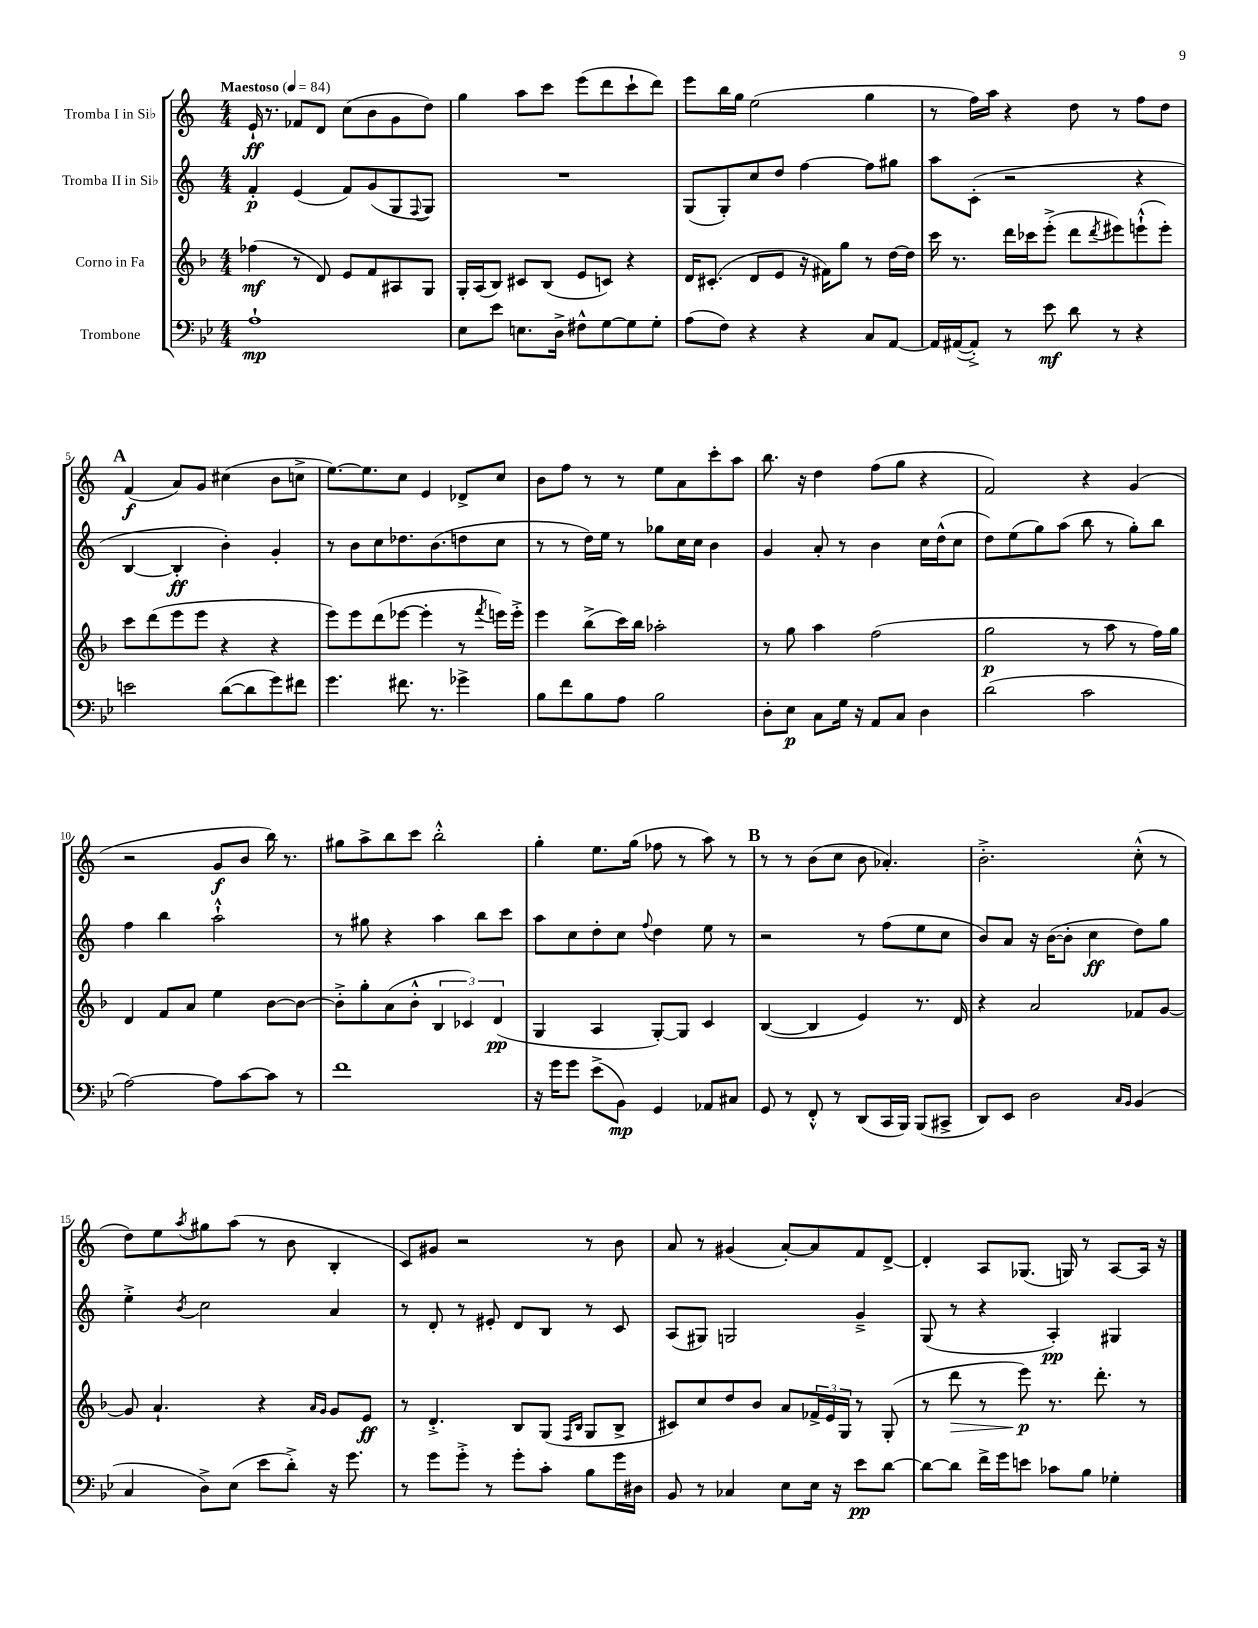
<<
\new StaffGroup <<
\new Staff = "s0" \with { instrumentName = "Tromba I in Sib" } {
    \clef treble \key c \major \numericTimeSignature \time 4/4 \tempo "Maestoso" 4 = 84
    e'16-!\ff r8. fes'8 d'8 c''8( b'8 g'8 d''8) |
    g''4 a''8 c'''8 e'''8( d'''8 c'''8-! d'''8) |
    e'''8 b''16 g''16 e''2( g''4 |
    r8 f''16) a''16 r4 d''8 r8 f''8 d''8 |
    \mark \markup { \bold "A" } f'4\f( a'8) g'8 cis''4( b'8 c''8-> |
    e''8.~) e''8. c''8 e'4 des'8-> c''8 |
    b'8 f''8 r8 r8 e''8 a'8 c'''8-. a''8 |
    b''8. r16 d''4 f''8( g''8 r4 |
    f'2) r4 g'4( |
    r2 g'8\f b'8 b''16) r8. |
    gis''8 a''8-> b''8 c'''8 b''2-.-^ |
    g''4-. e''8. g''16( fes''8 r8 a''8) r8 |
    \mark \markup { \bold "B" } r8 r8 b'8( c''8 b'8 aes'4.-.) |
    b'2.-.-> c''8-.-^( r8 |
    d''8) e''8 \acciaccatura { a''8 } gis''8 a''8( r8 b'8 b4-. |
    c'8) gis'8 r2 r8 b'8 |
    a'8 r8 gis'4( a'8~-.) a'8 f'8 d'8~-> |
    d'4-. a8 ges8.( g16) r8 a8~ a16 r16 \bar "|." |
}
\new Staff = "s1" \with { instrumentName = "Tromba II in Sib" } {
    \clef treble \key c \major \numericTimeSignature \time 4/4
    f'4-.\p e'4( f'8) g'8( g8 \appoggiatura { f8 } g8) |
    R1 |
    g8( g8-.) c''8 d''8 f''4~ f''8 gis''8 |
    a''8 c'8-.( r2 r4 |
    \mark \markup { \bold "A" } b4~ b4-.\ff b'4-.) g'4-. |
    r8 b'8 c''8 des''8. b'8.( d''8 c''8 |
    r8 r8 d''16) e''16 r8 ges''8 c''16 c''16 b'4 |
    g'4 a'8-. r8 b'4 c''16 d''16-^( c''8 |
    d''8) e''8( g''8) a''8( b''8 r8 g''8-.) b''8 |
    f''4 b''4 a''2-!-^ |
    r8 gis''8 r4 a''4 b''8 c'''8 |
    a''8 c''8 d''8-. c''8 \appoggiatura { f''8 } d''4 e''8 r8 |
    \mark \markup { \bold "B" } r2 r8 f''8( e''8 c''8 |
    b'8) a'8 r16 b'16~( b'8-. c''4\ff d''8) g''8 |
    e''4-.-> \acciaccatura { b'8 } c''2 a'4 |
    r8 d'8-. r8 eis'8-. d'8 b8 r8 c'8 |
    a8( gis8) g2 g'4---> |
    g8( r8 r4 a4-.\pp) gis4 \bar "|." |
}
\new Staff = "s2" \with { instrumentName = "Corno in Fa" } {
    \clef treble \key f \major \numericTimeSignature \time 4/4
    fes''4\mf( r8 d'8) e'8 f'8 ais8 g8 |
    g16-. a16( bes8) cis'8 bes8( e'8 c'8) r4 |
    d'16 cis'8.-.( d'8 e'8 r16 fis'16) g''8 r8 d''16~ d''16 |
    c'''16 r8. d'''16 ces'''16 e'''8-.->( d'''8 \acciaccatura { d'''8 } eis'''8) e'''8-!-^( e'''8-.) |
    \mark \markup { \bold "A" } c'''8 d'''8( e'''8 e'''8 r4 r4 |
    e'''8) e'''8 d'''8( ees'''8~ ees'''4-. r8 \acciaccatura { f'''8 } e'''16) e'''16-.-> |
    e'''4 bes''8->( c'''16) bes''16 aes''2-. |
    r8 g''8 a''4 f''2( |
    g''2\p r8 a''8 r8 f''16) g''16 |
    d'4 f'8 a'8 e''4 bes'8~ bes'8~ |
    bes'8-.-> g''8-. a'8( bes'8-.-^ \tuplet 3/2 { bes4 ces'4) d'4\pp( } |
    g4 a4 g8~-.) g8 c'4 |
    \mark \markup { \bold "B" } bes4~( bes4 e'4) r8. d'16 |
    r4 a'2 fes'8 g'8~ |
    g'8 a'4.-! r4 \grace { a'16 g'16 } g'8 e'8\ff |
    r8 d'4.-.-> bes8 g8( \grace { f16 bes16 } g8 bes8-> |
    cis'8) c''8 d''8 bes'8 a'8 \tuplet 3/2 { fes'16-> e'16 g16 } r8 g8-.( |
    r8 d'''8\> r8 e'''8\p\!) r8. d'''8.-. r8 \bar "|." |
}
\new Staff = "s3" \with { instrumentName = "Trombone" } {
    \clef bass \key bes \major \numericTimeSignature \time 4/4
    a1-!\mp |
    ees8 ees'8 e8. d16-> fis8-^ g8~ g8 g8-. |
    a8( f8) r4 r4 c8 a,8~ |
    a,16 ais,16~( ais,8-.->) r8 ees'8\mf d'8 r8 r4 |
    \mark \markup { \bold "A" } e'2 d'8~( d'8 g'8) fis'8 |
    g'4. fis'8. r8. ges'4-> |
    bes8 f'8 bes8 a8 bes2 |
    d8-. ees8\p c8 g16 r16 a,8 c8 d4 |
    d'2( c'2 |
    a2~) a8 c'8~ c'8 r8 |
    f'1 |
    r16 g'16 g'8 ees'8->( bes,8\mp) g,4 aes,8 cis8 |
    \mark \markup { \bold "B" } g,8 r8 f,8-.-^ r8 d,8( c,16 bes,,16) bes,,8( cis,8-> |
    d,8) ees,8 d2 \grace { c16 bes,16 } bes,4( |
    c4 d8->) ees8( ees'8 d'8-.->) r16 g'8. |
    r8 g'8 g'8-.-> r8 g'8-. c'8-. bes8 g'16 dis16 |
    bes,8 r8 ces4 ees8 ees16 r16 ees'8\pp d'8~ |
    d'8~ d'8 f'16-> g'16 e'8 ces'8 bes8 ges4-. \bar "|." |
}
>>
>>
